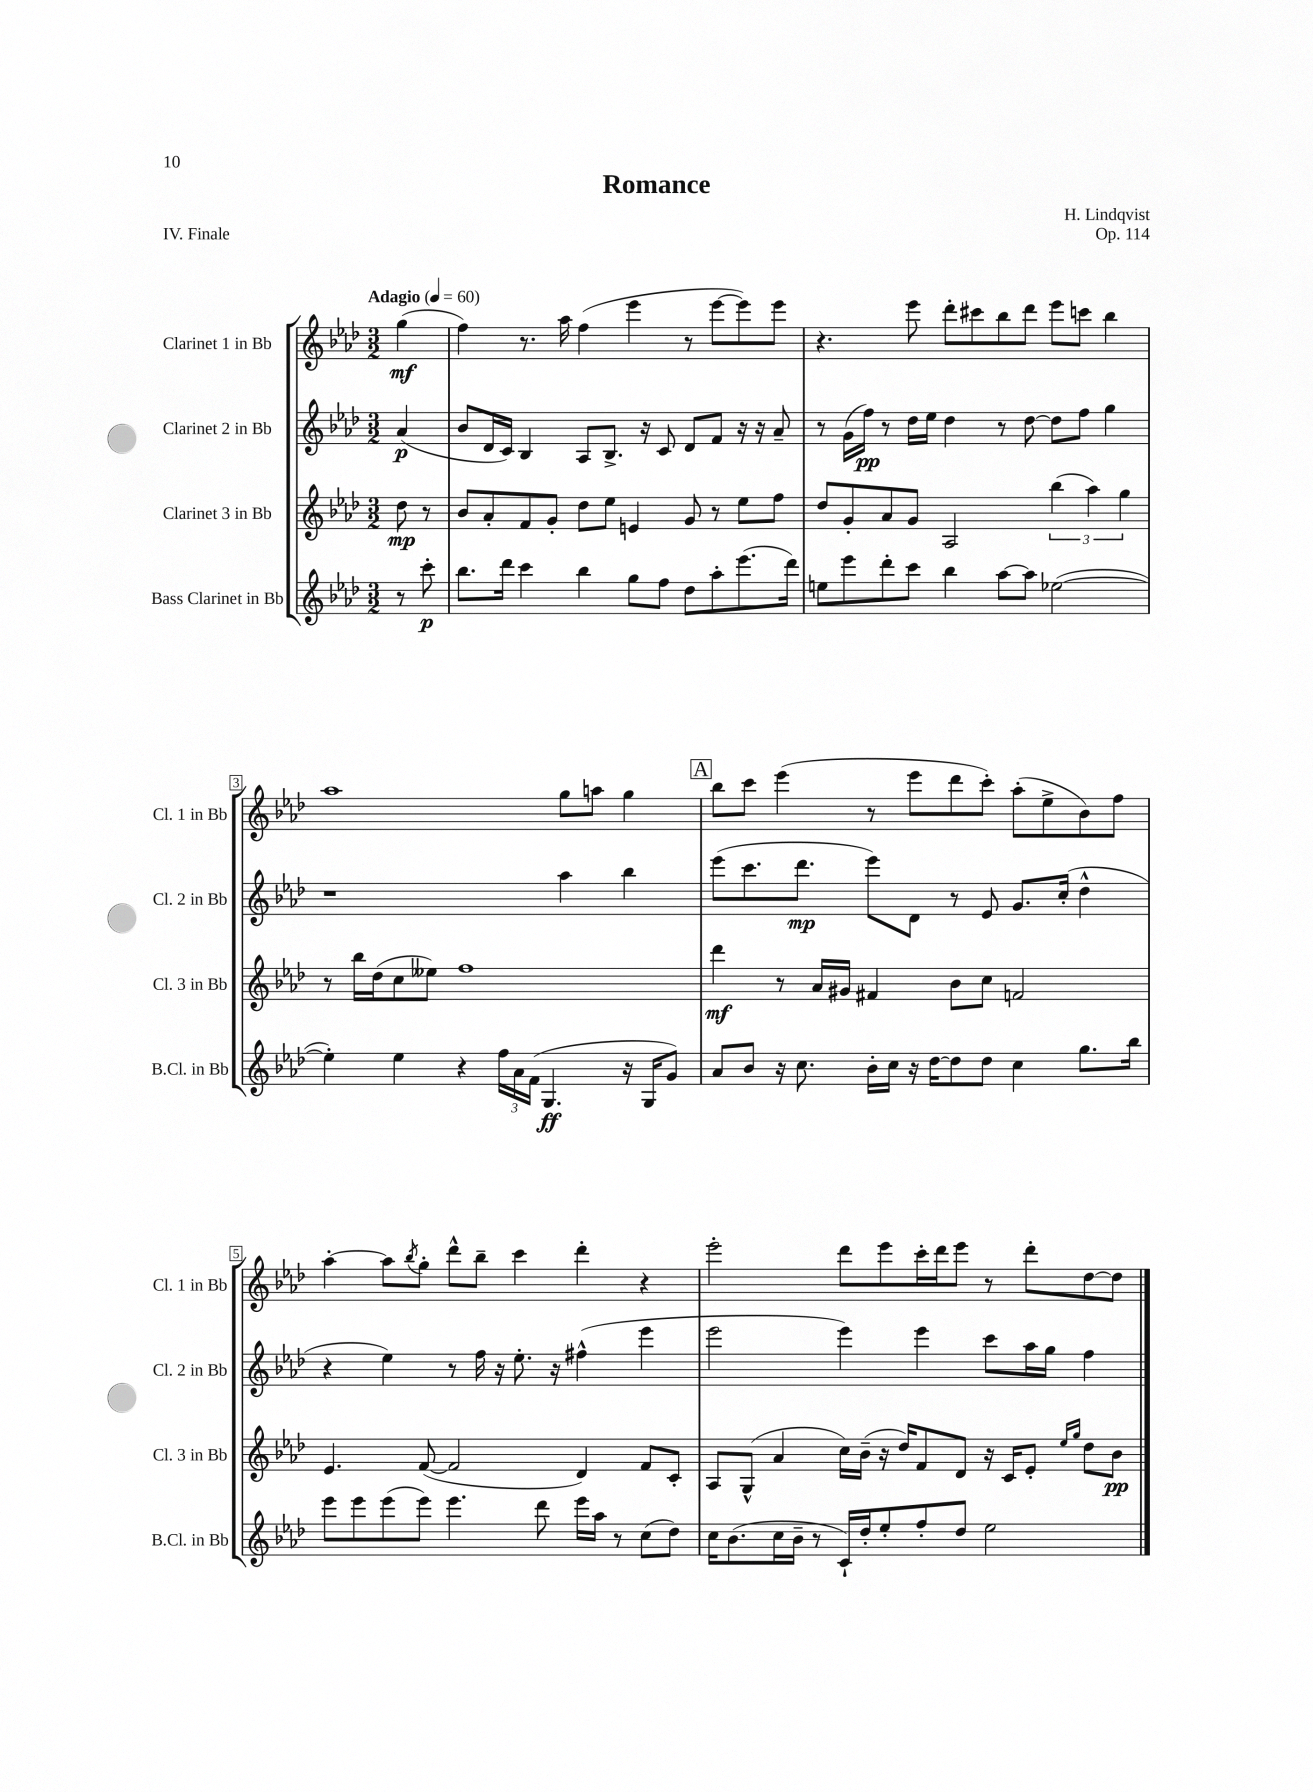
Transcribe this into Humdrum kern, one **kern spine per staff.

**kern	**kern	**kern	**kern
*staff4	*staff3	*staff2	*staff1
*clefG2	*clefG2	*clefG2	*clefG2
*k[b-e-a-d-]	*k[b-e-a-d-]	*k[b-e-a-d-]	*k[b-e-a-d-]
*M3/2	*M3/2	*M3/2	*M3/2
*MM60	*MM60	*MM60	*MM60
8r	8dd-\	(4a-/	(4gg\
8ccc'\	8r	.	.
=	=	=	=
8.bb-\L	8b-/L	8b-/L	4ff\)
.	8a-'/	16d-/L	.
16ddd-\Jk	.	16c/JJ)	.
4ccc\	8f/	4B-/	8.r
.	8g'/J	.	.
.	.	.	16aa-\
4bb-\	8dd-\L	8A-/L	(4ff\
.	8ee-\J	8.B-^/J	.
8gg\L	4e/	.	4eee-\
.	.	16r	.
8ff\J	.	8c/	.
8dd-\L	8g/	8d-/L	8r
8aa-'\	8r	8f/J	[8eee-\L
(8.eee-\	8ee-\L	16r	8eee-\])
.	.	16r	.
.	8ff\J	8a-~/	8eee-\J
16ddd-\Jk)	.	.	.
=	=	=	=
8ee\L	8dd-/L	8r	4.r
8eee-\	8g'/	(16g\LL	.
.	.	16ff\JJ)	.
8ddd-'\	8a-/	8r	.
8ccc\J	8g/J	16dd-\LL	8eee-\
.	.	16ee-\JJ	.
4bb-\	2A-/	4dd-\	8ddd-'\L
.	.	.	8ccc#\
[8aa-\L	.	8r	8bb-\
8aa-\]J	.	[8dd-\	8ddd-\J
([2ee-\	(6bb-\	8dd-\]L	8eee-\L
.	.	8ff\J	8ccc\J
.	6aa-\)	.	.
.	.	4gg\	4bb-\
.	6gg\	.	.
=	=	=	=
4ee-'\])	8r	1r	1aa-
.	16bb-\LL	.	.
.	(16dd-\J	.	.
4ee-\	8cc\	.	.
.	8ee--\J)	.	.
4r	1ff	.	.
24ff\LL	.	.	.
24a-\	.	.	.
(24f\JJ	.	.	.
4.G/	.	.	.
.	.	4aa-\	8gg\L
.	.	.	8aa\J
16r	.	4bb-\	4gg\
16G/LK	.	.	.
8g/J)	.	.	.
=	=	=	=
8a-/L	4ddd-\	(8eee-\L	8bb-\L
8b-/J	.	8.ccc\	8ccc\J
16r	8r	.	(4eee-\
8.cc\	.	8.ddd-\J	.
.	16a-/LL	.	.
.	16g#/JJ	.	.
16b-'\LL	4f#/	8eee-\L)	8r
16cc\JJ	.	.	.
16r	.	8d-\J	8eee-\L
[16dd-\LK	.	.	.
8dd-\]	8b-\L	8r	8ddd-\
8dd-\J	8cc\J	8e-/	8ccc'\J)
4cc\	2f/	8.g/L	(8aa-'\L
.	.	.	8ee-^\
.	.	(16cc'/Jk	.
8.gg\L	.	4dd-^^\	8b-\)
.	.	.	8ff\J
16bb-\Jk	.	.	.
=	=	=	=
8eee-\L	4.e-/	4r	[4aa-'\
8eee-\	.	.	.
(8eee-\	.	4ee-\)	8aa-\]L
.	.	.	8qbb-/
8eee-\J)	([8f/	.	8gg'\J
4.eee-\	2f/]	8r	8ddd-^^\L
.	.	16ff\	8bb-~\J
.	.	16r	.
.	.	8.ee-'\	4ccc\
8ddd-\	.	.	.
.	.	16r	.
16eee-\LL	4d-/)	(4ff#^^\	4ddd-'\
16aa-\JJ	.	.	.
8r	.	.	.
(8cc\L	8f/L	4eee-\	4r
8dd-\J)	8c'/J	.	.
=	=	=	=
16cc\LK	8A-/L	2eee-\	2eee-'\
(8.b-\	.	.	.
.	(8G^^/J	.	.
16cc\L	4a-/	.	.
16b-~\JJ	.	.	.
8r	.	.	.
16c`/LL)	16cc\LL)	4eee-\)	8ddd-\L
16dd-'/J	(16b-~\JJ	.	.
8ee-'/	16r	.	8eee-\
.	16dd-/LK)	.	.
8ff'/	8f/	4eee-\	16ccc'\L
.	.	.	16ddd-\J
8dd-/J	8d-/J	.	8eee-\J
2ee-\	16r	8ccc\L	8r
.	16c/LK	.	.
.	8e-'/J	16aa-\L	8ddd-'\L
.	.	16gg\JJ	.
.	16qqee-/LL	.	.
.	16qqgg/JJ	.	.
.	8dd-\L	4ff\	[8dd-\
.	8b-\J	.	8dd-\]J
==	==	==	==
*-	*-	*-	*-
